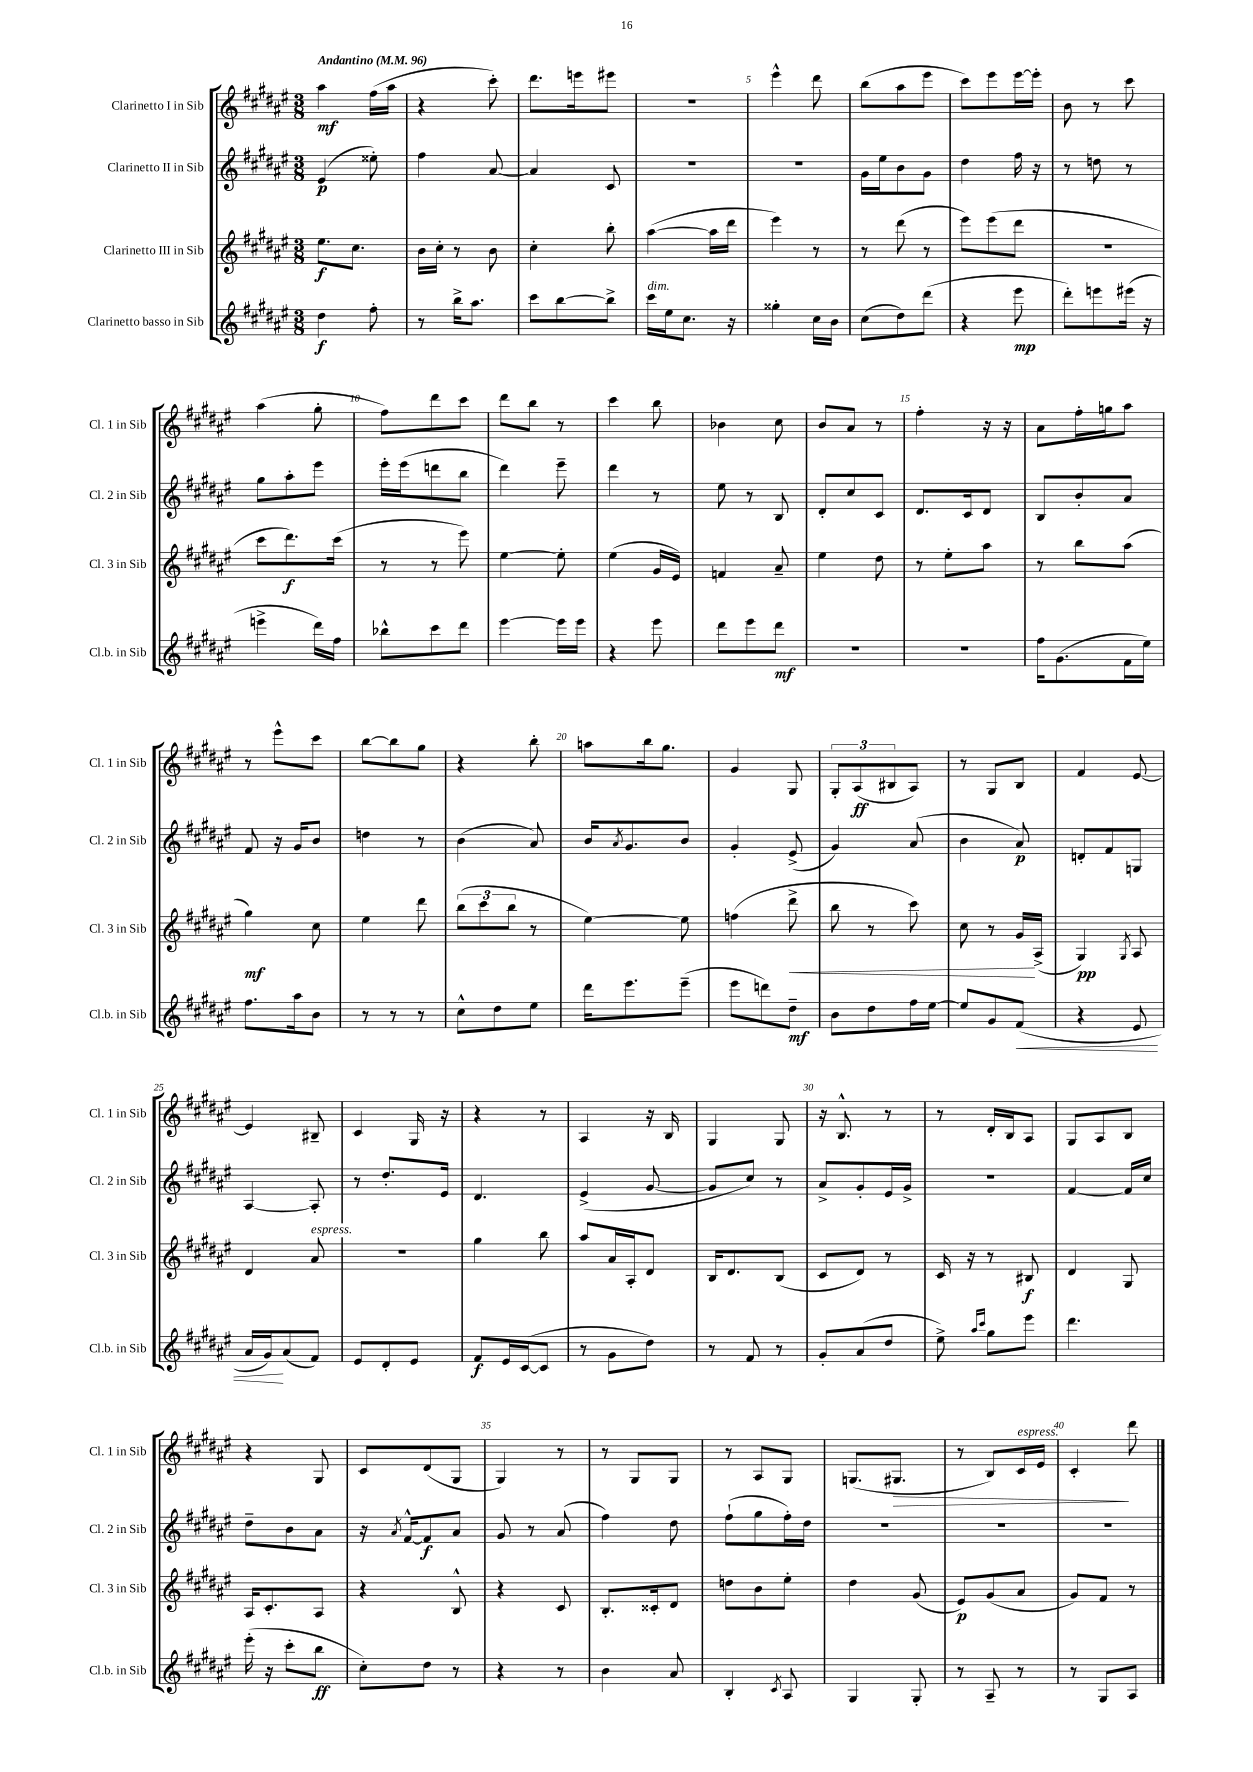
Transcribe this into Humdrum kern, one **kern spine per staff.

**kern	**dynam	**kern	**dynam	**kern	**dynam	**kern	**dynam
*part4	*part4	*part3	*part3	*part2	*part2	*part1	*part1
*staff4	*staff4	*staff3	*staff3	*staff2	*staff2	*staff1	*staff1
*I"Clarinetto basso in Sib	*	*I"Clarinetto III in Sib	*	*I"Clarinetto II in Sib	*	*I"Clarinetto I in Sib	*
*I'Cl.b. in Sib	*	*I'Cl. 3 in Sib	*	*I'Cl. 2 in Sib	*	*I'Cl. 1 in Sib	*
*clefG2	*	*clefG2	*	*clefG2	*	*clefG2	*
*k[f#c#g#d#a#e#]	*	*k[f#c#g#d#a#e#]	*	*k[f#c#g#d#a#e#]	*	*k[f#c#g#d#a#e#]	*
*M3/8	*	*M3/8	*	*M3/8	*	*M3/8	*
*MM96	*	*MM96	*	*MM96	*	*MM96	*
=1	=1	=1	=1	=1	=1	=1	=1
!	!	!	!	!	!	!LO:TX:a:B:t=Andantino	!
4dd#\	f	8.ee#\L	f	(4e#/	p	4aa#\	mf
.	.	8.cc#\J	.	.	.	.	.
8ff#'\	.	.	.	8ee##X'\)	.	(16ff#\LL	.
.	.	.	.	.	.	16aa#\JJ	.
=2	=2	=2	=2	=2	=2	=2	=2
8r	.	16b\LL	.	4ff#\	.	4r	.
.	.	16cc#'\JJ	.	.	.	.	.
16bb^\KL	.	8r	.	.	.	.	.
8.aa#\J	.	.	.	.	.	.	.
.	.	8b\	.	[8a#/	.	8ccc#'\)	.
=3	=3	=3	=3	=3	=3	=3	=3
8ccc#\L	.	4cc#'\	.	4a#/]	.	8.ddd#\L	.
[8bb\	.	.	.	.	.	.	.
.	.	.	.	.	.	16eeen\k	.
8bb^\J]	.	8bb'\	.	8c#/	.	8eee#X\J	.
=4	=4	=4	=4	=4	=4	=4	=4
!LO:TX:a:i:t=dim.	!	!	!	!	!	!	!
16ccc#\LL	.	([4aa#\	.	4.r	.	4.r	.
16ee#\J	.	.	.	.	.	.	.
8.cc#\J	.	.	.	.	.	.	.
.	.	16aa#\LL]	.	.	.	.	.
16r	.	16ddd#\JJ	.	.	.	.	.
=5	=5	=5	=5	=5	=5	=5	=5
4gg##X'\	.	4eee#\)	.	4.r	.	4eee#^^\	.
16cc#\LL	.	8r	.	.	.	8ddd#\	.
16b\JJ	.	.	.	.	.	.	.
=6	=6	=6	=6	=6	=6	=6	=6
(8cc#\L	.	8r	.	16g#\LL	.	(8bb\L	.
.	.	.	.	16ee#\J	.	.	.
8dd#\)	.	(8ddd#\	.	8b\	.	8aa#\	.
(8ddd#\J	.	8r	.	8g#\J	.	8eee#\J	.
=7	=7	=7	=7	=7	=7	=7	=7
4r	.	8eee#\L)	.	4dd#\	.	8ccc#\L)	.
.	.	(8eee#\	.	.	.	8eee#\	.
8eee#\	mp	8ddd#\J	.	16ff#\	.	[16eee#\L	.
.	.	.	.	16r	.	16eee#'\JJ]	.
=8	=8	=8	=8	=8	=8	=8	=8
8ddd#'\L)	.	4.r	.	8r	.	8b\	.
8eeen\	.	.	.	8ddn\	.	8r	.
(16eee#X\Jk	.	.	.	8r	.	8ccc#\	.
16r	.	.	.	.	.	.	.
!!LO:LB:g=z
=9	=9	=9	=9	=9	=9	=9	=9
4eeen^\	.	8ccc#\L	.	8gg#\L	.	(4aa#\	.
.	.	8.ddd#\)	f	8aa#'\	.	.	.
16ddd#\LL)	.	.	.	8eee#\J	.	8gg#'\	.
16ff#\JJ	.	(16ccc#\Jk	.	.	.	.	.
=10	=10	=10	=10	=10	=10	=10	=10
8bb-X^^\L	.	8r	.	16eee#'\LL	.	8ff#\L)	.
.	.	.	.	(16eee#\J	.	.	.
8ccc#\	.	8r	.	8dddn\	.	8ddd#\	.
8ddd#\J	.	8eee#\)	.	8bb\J	.	8ccc#\J	.
=11	=11	=11	=11	=11	=11	=11	=11
[4eee#\	.	[4ee#\	.	4ddd#\)	.	8ddd#\L	.
.	.	.	.	.	.	8bb\J	.
16eee#\LL]	.	8ee#'\]	.	8eee#~\	.	8r	.
16eee#\JJ	.	.	.	.	.	.	.
=12	=12	=12	=12	=12	=12	=12	=12
4r	.	(4ee#\	.	4ddd#\	.	4ccc#\	.
8eee#\	.	16g#/LL	.	8r	.	8bb\	.
.	.	16e#/JJ)	.	.	.	.	.
=13	=13	=13	=13	=13	=13	=13	=13
8ddd#\L	.	4fn/	.	8ee#\	.	4b-X\	.
8eee#\	.	.	.	8r	.	.	.
8ddd#\J	mf	8a#~/	.	8B/	.	8cc#\	.
=14	=14	=14	=14	=14	=14	=14	=14
4.r	.	4ee#\	.	8d#'/L	.	8b/L	.
.	.	.	.	8cc#/	.	8a#/J	.
.	.	8dd#\	.	8c#/J	.	8r	.
=15	=15	=15	=15	=15	=15	=15	=15
4.r	.	8r	.	8.d#/L	.	4ff#'\	.
.	.	8ee#'\L	.	.	.	.	.
.	.	.	.	16c#/k	.	.	.
.	.	8aa#\J	.	8d#/J	.	16r	.
.	.	.	.	.	.	16r	.
=16	=16	=16	=16	=16	=16	=16	=16
16ff#\KL	.	8r	.	8B/L	.	8a#\L	.
(8.g#\	.	.	.	.	.	.	.
.	.	8bb\L	.	8b'/	.	16ff#'\L	.
.	.	.	.	.	.	16ggn\J	.
16f#\L	.	(8aa#\J	.	8a#/J	.	8aa#\J	.
16ee#\JJ)	.	.	.	.	.	.	.
!!LO:LB:g=z
=17	=17	=17	=17	=17	=17	=17	=17
8.ff#\L	.	4gg#\)	mf	8f#/	.	8r	.
.	.	.	.	16r	.	8eee#^^\L	.
16aa#\k	.	.	.	16g#/KL	.	.	.
8b\J	.	8cc#\	.	8b/J	.	8ccc#\J	.
=18	=18	=18	=18	=18	=18	=18	=18
8r	.	4ee#\	.	4ddn\	.	[8bb\L	.
8r	.	.	.	.	.	8bb\]	.
8r	.	8ddd#\	.	8r	.	8gg#\J	.
=19	=19	=19	=19	=19	=19	=19	=19
8cc#^^\L	.	(12bb\L	.	(4b\	.	4r	.
.	.	12ccc#\	.	.	.	.	.
8dd#\	.	.	.	.	.	.	.
.	.	12bb\J	.	.	.	.	.
8ee#\J	.	8r	.	8a#/)	.	8bb'\	.
=20	=20	=20	=20	=20	=20	=20	=20
16ddd#\KL	.	[4ee#\)	.	16b/KL	.	8aan\L	.
.	.	.	.	8qa#/	.	.	.
8.eee#\	.	.	.	8.g#/	.	.	.
.	.	.	.	.	.	16bb\k	.
.	.	.	.	.	.	8.gg#\J	.
(8eee#~\J	.	8ee#\]	.	8b/J	.	.	.
=21	=21	=21	=21	=21	=21	=21	=21
8eee#\L	.	(4ffn\	.	4g#'/	.	4g#/	.
8dddn\)	.	.	.	.	.	.	.
!	!	!	!LO:HP:b	!	!	!	!
8dd#~\J	mf	8ddd#^\	<	(8e#^/	.	8G#/	.
=22	=22	=22	=22	=22	=22	=22	=22
8b\L	.	8bb\	.	4g#/)	.	12G#'/L	.
.	.	.	.	.	.	(12A#/	ff
8dd#\	.	8r	.	.	.	.	.
.	.	.	.	.	.	12B#X/	.
16ff#\L	.	8ccc#\)	.	(8a#/	.	8A#/J)	.
[16ee#\JJ	.	.	.	.	.	.	.
=23	=23	=23	=23	=23	=23	=23	=23
8ee#/L]	.	8cc#\	.	4b\	.	8r	.
8g#/	.	8r	.	.	.	8G#/L	.
!	!LO:HP:b	!	!	!	!	!	!
(8f#/J	<	16g#/LL	.	8a#/)	p	8B/J	.
.	.	(16A#^/JJ	[	.	.	.	.
=24	=24	=24	=24	=24	=24	=24	=24
4r	.	4G#/)	pp	8dn'/L	.	4f#/	.
.	.	.	.	8f#/	.	.	.
.	.	8qG#/	.	.	.	.	.
8e#/	.	8A#/	.	8Gn/J	.	[8e#/	.
!!LO:LB:g=z
=25	=25	=25	=25	=25	=25	=25	=25
16a#/LL	.	4d#/	.	[4A#/	.	4e#/]	.
16g#/J)	.	.	.	.	.	.	.
(8a#/	[	.	.	.	.	.	.
!	!	!LO:TX:a:i:t=espress.	!	!	!	!	!
8f#/J)	.	8a#/	.	8A#'/]	.	8B#X~/	.
=26	=26	=26	=26	=26	=26	=26	=26
8e#/L	.	4.r	.	8r	.	4c#/	.
8d#'/	.	.	.	8.dd#'/L	.	.	.
8e#/J	.	.	.	.	.	16G#/	.
.	.	.	.	16e#/Jk	.	16r	.
=27	=27	=27	=27	=27	=27	=27	=27
8f#/L	f	4gg#\	.	4.d#/	.	4r	.
16e#/L	.	.	.	.	.	.	.
([16c#/J	.	.	.	.	.	.	.
8c#/J]	.	8bb\	.	.	.	8r	.
=28	=28	=28	=28	=28	=28	=28	=28
8r	.	8aa#/L	.	(4e#^/	.	4A#/	.
8g#\L	.	16a#/L	.	.	.	.	.
.	.	16A#'/J	.	.	.	.	.
8dd#\J)	.	8d#/J	.	[8g#/	.	16r	.
.	.	.	.	.	.	16B/	.
=29	=29	=29	=29	=29	=29	=29	=29
8r	.	16B/KL	.	8g#/L]	.	4G#/	.
.	.	8.d#/	.	.	.	.	.
8f#/	.	.	.	8cc#/J)	.	.	.
8r	.	(8B/J	.	8r	.	8G#/	.
=30	=30	=30	=30	=30	=30	=30	=30
8g#'/L	.	8c#/L	.	8a#^/L	.	16r	.
.	.	.	.	.	.	8.B^^/	.
(8a#/	.	8d#/J)	.	8g#'/	.	.	.
8dd#/J	.	8r	.	16e#/L	.	8r	.
.	.	.	.	16g#^/JJ	.	.	.
=31	=31	=31	=31	=31	=31	=31	=31
8ee#^\)	.	16c#/	.	4.r	.	8r	.
.	.	16r	.	.	.	.	.
16qqaa#/LL	.	.	.	.	.	.	.
16qqccc#/JJ	.	.	.	.	.	.	.
8gg#\L	.	8r	.	.	.	16d#'/LL	.
.	.	.	.	.	.	16B/J	.
8eee#\J	.	8B#X/	f	.	.	8A#/J	.
=32	=32	=32	=32	=32	=32	=32	=32
4.ddd#\	.	4d#/	.	[4f#/	.	8G#/L	.
.	.	.	.	.	.	8A#/	.
.	.	8G#/	.	16f#/LL]	.	8B/J	.
.	.	.	.	16cc#/JJ	.	.	.
!!LO:LB:g=z
=33	=33	=33	=33	=33	=33	=33	=33
(16eee#'\	.	16A#/KL	.	8dd#~\L	.	4r	.
16r	.	8.c#'/	.	.	.	.	.
8ccc#'\L	.	.	.	8b\	.	.	.
8bb\J	ff	8A#/J	.	8a#\J	.	8G#/	.
=34	=34	=34	=34	=34	=34	=34	=34
8cc#'\L)	.	4r	.	16r	.	8c#/L	.
.	.	.	.	8qa#/	.	.	.
.	.	.	.	[16f#^^/KL	.	.	.
8dd#\J	.	.	.	8f#/]	f	(8d#/	.
8r	.	8B^^/	.	8a#/J	.	8G#/J	.
=35	=35	=35	=35	=35	=35	=35	=35
4r	.	4r	.	8g#/	.	4G#/)	.
.	.	.	.	8r	.	.	.
8r	.	8c#/	.	(8a#/	.	8r	.
=36	=36	=36	=36	=36	=36	=36	=36
4b\	.	8.B'/L	.	4ff#\)	.	8r	.
.	.	.	.	.	.	8G#/L	.
.	.	16c##X'/k	.	.	.	.	.
8a#/	.	8d#/J	.	8dd#\	.	8G#/J	.
=37	=37	=37	=37	=37	=37	=37	=37
4B'/	.	8ddn\L	.	(8ff#`\L	.	8r	.
.	.	8b\	.	8gg#\	.	8A#/L	.
8qc#/	.	.	.	.	.	.	.
8A#/	.	8ee#'\J	.	16ff#'\L)	.	8G#/J	.
.	.	.	.	16dd#\JJ	.	.	.
=38	=38	=38	=38	=38	=38	=38	=38
4G#/	.	4dd#\	.	4.r	.	(8.Gn/L	.
!	!	!	!	!	!	!	!LO:HP:b
.	.	.	.	.	.	8.G#X/J	>
8G#'/	.	(8g#/	.	.	.	.	.
=39	=39	=39	=39	=39	=39	=39	=39
8r	.	8e#/L)	p	4.r	.	8r	.
8A#~/	.	(8g#/	.	.	.	8B/L)	.
!	!	!	!	!	!	!LO:TX:a:i:t=espress.	!
8r	.	8a#/J	.	.	.	16c#/L	.
.	.	.	.	.	.	16e#/JJ	.
=40	=40	=40	=40	=40	=40	=40	=40
8r	.	8g#/L)	.	4.r	.	4c#'/	.
8G#/L	.	8f#/J	.	.	.	.	.
8A#/J	.	8r	.	.	.	8ddd#\	]
==	==	==	==	==	==	==	==
*-	*-	*-	*-	*-	*-	*-	*-
